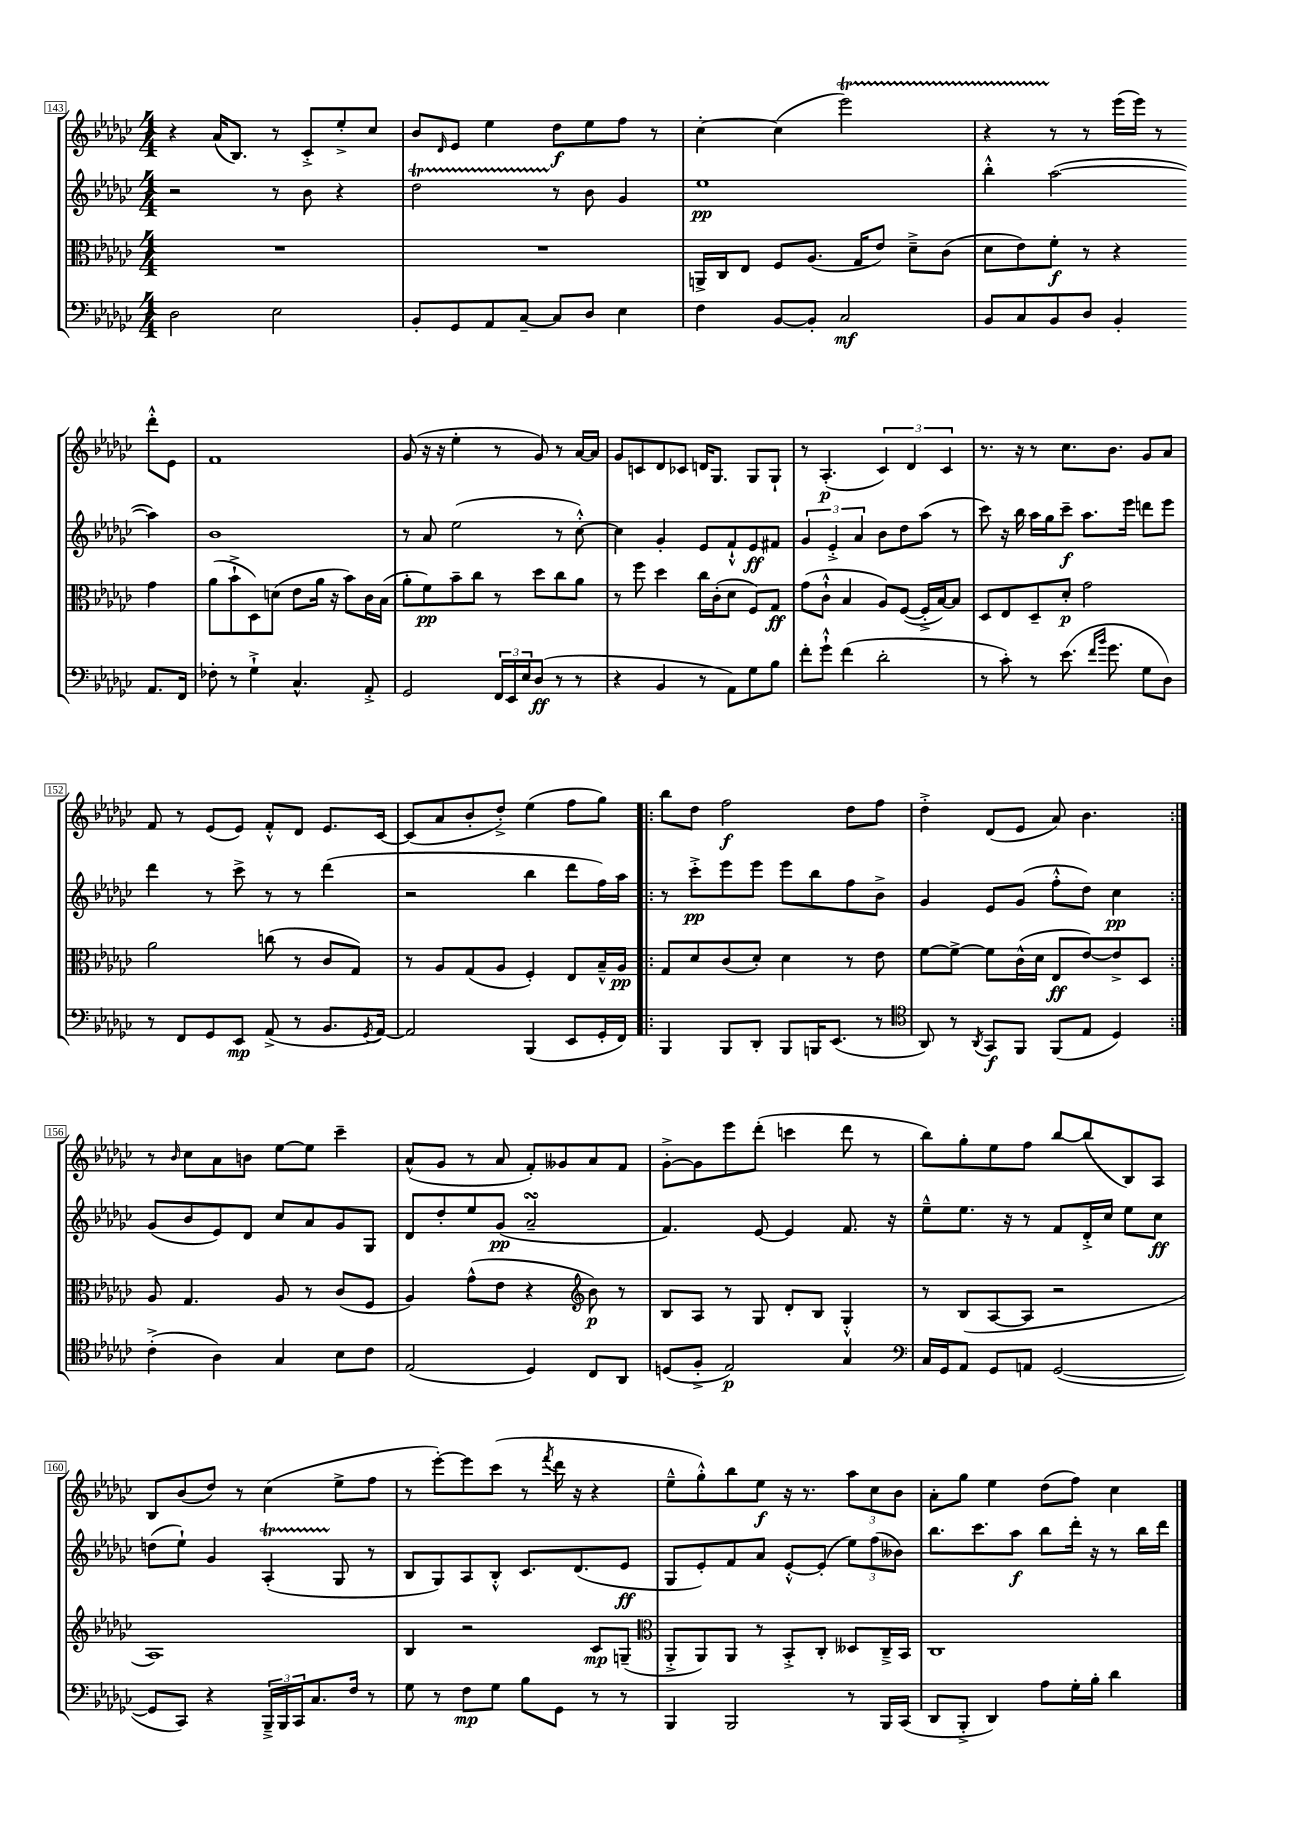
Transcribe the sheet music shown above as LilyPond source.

<<
\new StaffGroup <<
\new Staff = "s0" {
    \clef treble \key ges \major \numericTimeSignature \time 4/4
    r4 aes'16( bes8.) r8 ces'8-.-> ees''8-.-> ces''8 |
    bes'8 \grace { des'16 } ees'8 ees''4 des''8\f ees''8 f''8 r8 |
    ces''4~-. ces''4( ees'''2\startTrillSpan) |
    r4 r8\stopTrillSpan r8 ees'''16( ees'''16) r8 des'''8-.-^ ees'8 |
    f'1 |
    ges'8( r16 r16 ees''4-. r8 ges'8) r8 aes'16~ aes'16 |
    ges'8 c'8 des'8 ces'8 d'16 ges8. ges8 ges8-! |
    r8 aes4.-.\p( \tuplet 3/2 { ces'4) des'4 ces'4 } |
    r8. r16 r8 ces''8. bes'8. ges'8 aes'8 |
    f'8 r8 ees'8( ees'8) f'8-.-^ des'8 ees'8. ces'16~ |
    ces'8( aes'8 bes'8-. des''8-.->) ees''4( f''8 ges''8) |
    \repeat volta 2 { bes''8 des''8 f''2\f des''8 f''8 |
    des''4-.-> des'8( ees'8 aes'8) bes'4. | }
    r8 \grace { bes'16 } ces''8 aes'8 b'8 ees''8~ ees''8 ces'''4-- |
    aes'8-^( ges'8 r8 aes'8 f'8-.) geses'8 aes'8 f'8 |
    ges'8~-.-> ges'8 ees'''8 des'''8-.( c'''4 des'''8 r8 |
    bes''8) ges''8-. ees''8 f''8 bes''8~ bes''8( bes8) aes8 |
    bes8 bes'8( des''8) r8 ces''4( ees''8-> f''8 |
    r8 ees'''8~-.) ees'''8 ces'''8( r8 \acciaccatura { f'''8 } des'''16 r16 r4 |
    ees''8---^ ges''8-.-^) bes''8 ees''8\f r16 r8. \tuplet 3/2 { aes''8 ces''8 bes'8 } |
    aes'8-. ges''8 ees''4 des''8( f''8) ces''4 \bar "|." |
}
\new Staff = "s1" {
    \clef treble \key ges \major \numericTimeSignature \time 4/4
    r2 r8 bes'8 r4 |
    des''2\startTrillSpan r8\stopTrillSpan bes'8 ges'4 |
    ees''1\pp |
    bes''4-.-^ aes''2~( aes''4) |
    bes'1 |
    r8 aes'8 ees''2( r8 ces''8~-.-^) |
    ces''4 ges'4-. ees'8 f'8-!-^ ees'8\ff fis'8 |
    \tuplet 3/2 { ges'4 ees'4-.-> aes'4 } bes'8 des''8 aes''8( r8 |
    ces'''8) r16 bes''16 aes''16 ges''16 ces'''8--\f aes''8. ees'''16 d'''8 ees'''8 |
    des'''4 r8 ces'''8-> r8 r8 des'''4( |
    r2 bes''4 des'''8 f''16) aes''16 |
    \repeat volta 2 { r8 ces'''8-.->\pp ees'''8 ees'''8 ees'''8 bes''8 f''8 bes'8-> |
    ges'4 ees'8 ges'8( f''8-.-^ des''8) ces''4\pp | }
    ges'8( bes'8 ees'8) des'8 ces''8 aes'8 ges'8 ges8 |
    des'8 des''8-. ees''8 ges'8\pp( aes'2--\turn |
    f'4.) ees'8~ ees'4 f'8. r16 |
    ees''8---^ ees''8. r16 r8 f'8 des'16-.-> ces''16 ees''8 ces''8\ff |
    d''8( ees''8-!) ges'4 aes4-.\startTrillSpan( ges8\stopTrillSpan r8 |
    bes8 ges8) aes8 bes8-.-^ ces'8. des'8.( ees'8\ff |
    ges8 ees'8-.) f'8 aes'8 ees'8~-.-^ ees'8-.( \tuplet 3/2 { ees''8) f''8( beses'8) } |
    bes''8. ces'''8. aes''8\f bes''8 des'''16-. r16 r8 bes''16 des'''16 \bar "|." |
}
\new Staff = "s2" {
    \clef alto \key ges \major \numericTimeSignature \time 4/4
    R1 |
    R1 |
    a,16-> ces16 ees8 f8 aes8.( ges16 ees'8) des'8---> ces'8( |
    des'8 ees'8) f'8-.\f r8 r4 ges'4 |
    aes'8( bes'8-!-> des8) d'8( ees'8 aes'16 r16 bes'8) ces'16 bes16( |
    aes'8-. f'8\pp) bes'8-- ces''8 r8 des''8 ces''8 aes'8 |
    r8 f''8 des''4 ces''16 ces'16-.( des'8 f8) ges8\ff |
    ges'8( ces'8-!-^ bes4 aes8) f8~( f16-.-> bes16~) bes8 |
    des8 ees8 des8-- des'8-.\p ges'2 |
    aes'2 c''8( r8 ces'8 ges8) |
    r8 aes8 ges8( aes8 f4-.) ees8 bes16---^ aes16\pp |
    \repeat volta 2 { ges8 des'8 ces'8( des'8-.) des'4 r8 ees'8 |
    f'8~ f'8~-> f'8 ces'16-^( des'16 ees8\ff ees'8~) ees'8-> des8 | }
    aes8 ges4. aes8 r8 ces'8( f8 |
    aes4) ges'8-^( ees'8 r4 \clef treble bes'8\p) r8 |
    bes8 aes8 r8 ges8 des'8-. bes8 ges4-.-^ |
    r8 bes8( aes8~ aes8 r2 |
    aes1) |
    bes4 r2 ces'8\mp g8--( |
    \clef alto aes,8-.-> aes,8) aes,8 r8 bes,8-.-> ces8-. deses8 ces16---> bes,16 |
    ces1 \bar "|." |
}
\new Staff = "s3" {
    \clef bass \key ges \major \numericTimeSignature \time 4/4
    des2 ees2 |
    bes,8-. ges,8 aes,8 ces8~-- ces8 des8 ees4 |
    f4 bes,8~ bes,8-. ces2\mf |
    bes,8 ces8 bes,8 des8 bes,4-. aes,8. f,16 |
    fes8-. r8 ges4-!-> ces4.-^ aes,8-.-> |
    ges,2 \tuplet 3/2 { f,16 ees,16 ees16 } des8\ff( r8 r8 |
    r4 bes,4 r8 aes,8) ges8 bes8 |
    f'8-. ges'8-!-^ f'4( des'2-. |
    r8 ces'8-.) r8 ees'8.( \grace { f'16 bes'16 } ges'8. ges8 des8) |
    r8 f,8 ges,8 ees,8\mp aes,8->( r8 bes,8. \acciaccatura { ges,8 } aes,16~) |
    aes,2 bes,,4( ees,8 ges,16-. f,16) |
    \repeat volta 2 { bes,,4 bes,,8 des,8-. bes,,8 b,,16 ees,8.( r8 |
    \clef tenor aes,8) r8 \acciaccatura { aes,8 } ges,8\f f,8 f,8( ees8 des4) | }
    ces'4-.->( aes4) ges4 bes8 ces'8 |
    ees2( des4) ces8 aes,8 |
    d8( f8-.-> ees2\p) ges4 |
    \clef bass ces16 ges,16 aes,8 ges,8 a,8 ges,2~( |
    ges,8 ces,8) r4 \tuplet 3/2 { bes,,16---> bes,,16 ces,16 } ces8. f16 r8 |
    ges8 r8 f8\mp ges8 bes8 ges,8 r8 r8 |
    bes,,4 bes,,2 r8 bes,,16 ces,16( |
    des,8 bes,,8-.-> des,4) aes8 ges16-. bes16-. des'4 \bar "|." |
}
>>
>>
\layout { \context { \Score currentBarNumber = #143 \override BarNumber.stencil = #(make-stencil-boxer 0.1 0.3 ly:text-interface::print) } }
